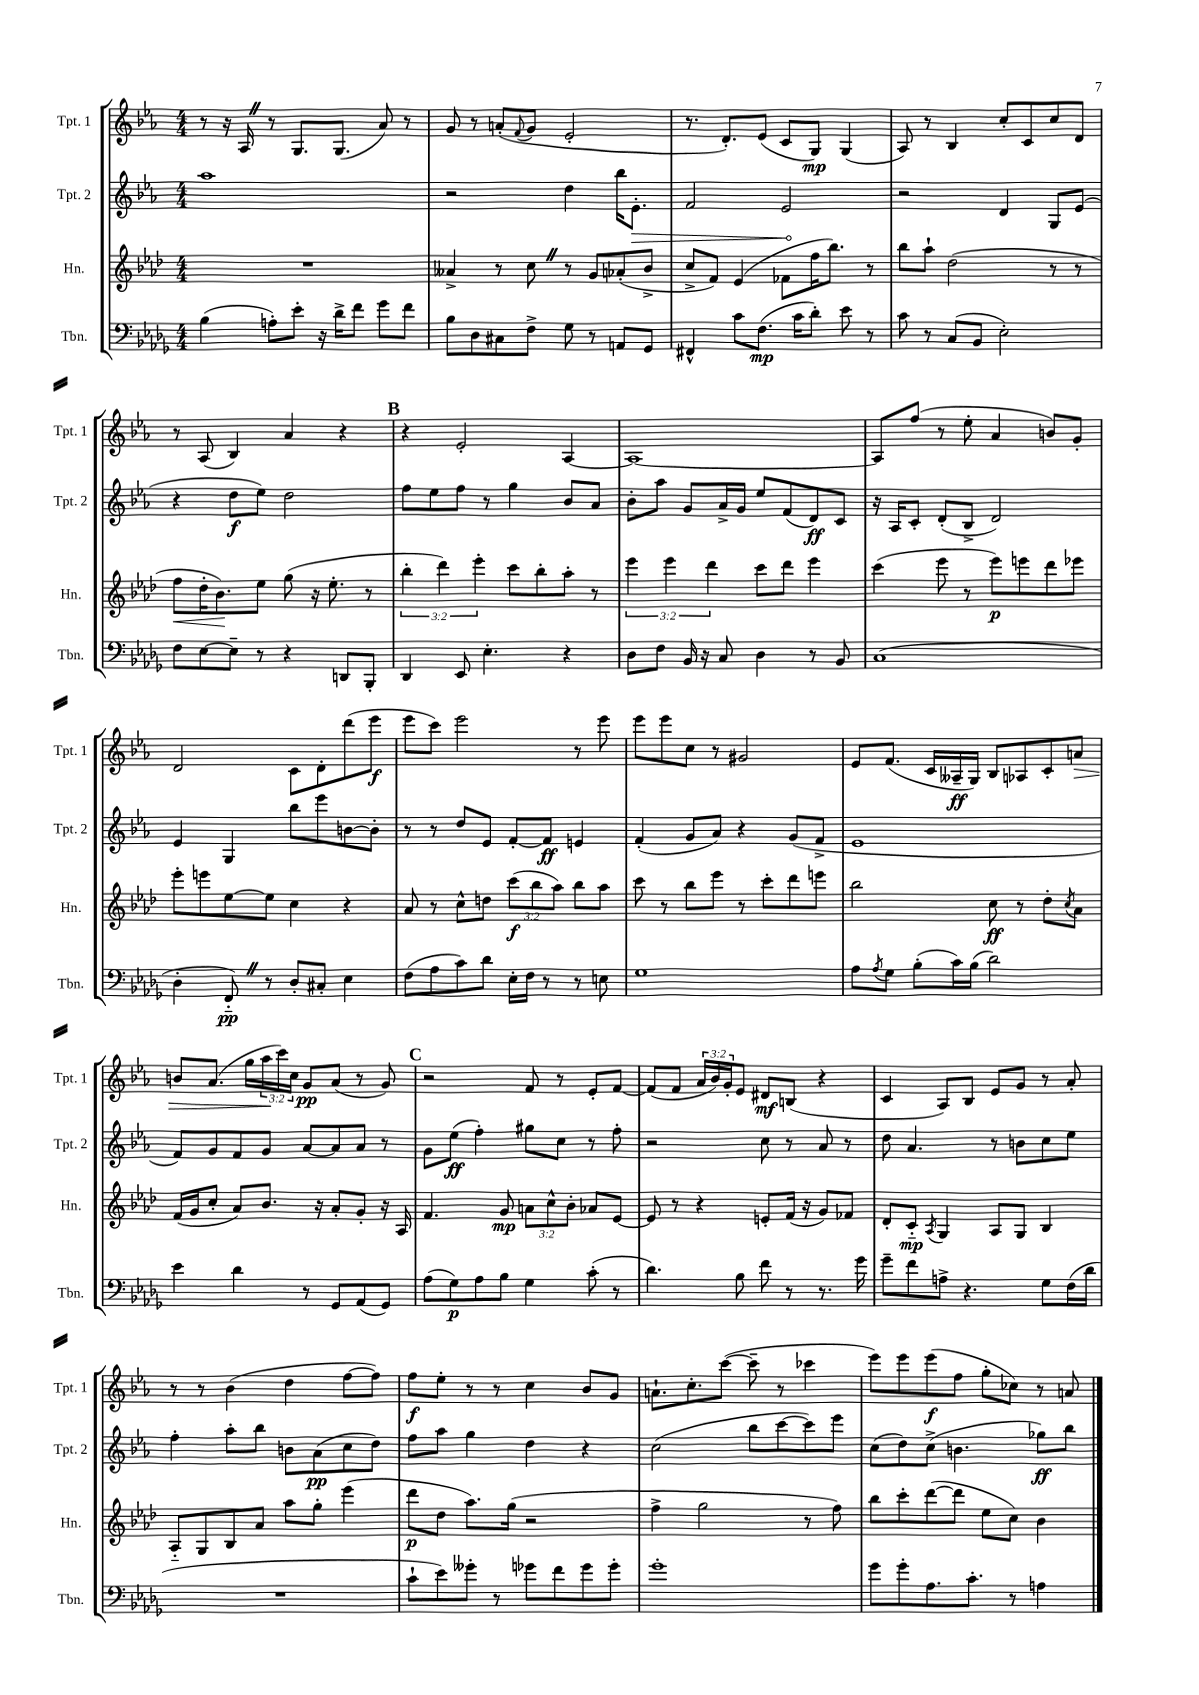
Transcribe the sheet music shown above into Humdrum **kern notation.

**kern	**dynam	**kern	**dynam	**kern	**dynam	**kern	**dynam
*part4	*part4	*part3	*part3	*part2	*part2	*part1	*part1
*staff4	*staff4	*staff3	*staff3	*staff2	*staff2	*staff1	*staff1
*I"Tbn.	*	*I"Hn.	*	*I"Tpt. 2	*	*I"Tpt. 1	*
*I'Tbn.	*	*I'Hn.	*	*I'Tpt. 2	*	*I'Tpt. 1	*
*clefF4	*	*clefG2	*	*clefG2	*	*clefG2	*
*k[b-e-a-d-g-]	*	*k[b-e-a-d-]	*	*k[b-e-a-]	*	*k[b-e-a-]	*
*M4/4	*	*M4/4	*	*M4/4	*	*M4/4	*
=103	=103	=103	=103	=103	=103	=103	=103
(4B-\	.	1r	.	1aa-	.	8r	.
.	.	.	.	.	.	16r	.
.	.	.	.	.	.	16A-Z/	.
8An'\L)	.	.	.	.	.	8r	.
8e-'\J	.	.	.	.	.	8.G/L	.
16r	.	.	.	.	.	.	.
16d-^\KL	.	.	.	.	.	(8.G/J	.
8f\J	.	.	.	.	.	.	.
8g-\L	.	.	.	.	.	8a-/)	.
8f\J	.	.	.	.	.	8r	.
=104	=104	=104	=104	=104	=104	=104	=104
8B-\L	.	4a--X^/	.	2r	.	8g/	.
8D-\	.	.	.	.	.	8r	.
8C#X\	.	8r	.	.	.	(8an'/L	.
.	.	.	.	.	.	8qqf/	.
8F^\J	.	8ccZ\	.	.	.	8g/J	.
8G-\	.	8r	.	4dd\	.	2e-'/	.
8r	.	8g/L	.	.	.	.	.
8AAn/L	.	(8a-X'/	.	16bb-\KL	.	.	.
!	!	!	!	!	!LO:HP:b	!	!
.	.	.	.	8.e-'\J	>	.	.
8GG-/J	.	8b-^/J	.	.	.	.	.
=105	=105	=105	=105	=105	=105	=105	=105
4FF#X^^/	.	8cc^/L	.	2f/	.	8.r	.
.	.	8f/J)	.	.	.	.	.
.	.	.	.	.	.	8.d'/L)	.
8c\L	.	(4e-/	.	.	.	.	.
(8.F\J	mp	.	.	.	.	(8e-/J	.
.	.	8f-X\L	.	2e-/	.	8c/L	.
16c\KL	.	.	.	.	.	.	.
8d-'\J)	.	16ff\K	.	.	.	8G/J)	mp
.	.	8.bb-\J)	.	.	.	.	.
8e-\	.	.	.	.	.	(4G/	.
8r	.	8r	.	.	.	.	.
.	.	.	.	.	]	.	.
=106	=106	=106	=106	=106	=106	=106	=106
8c\	.	8bb-\L	.	2r	.	8A-/)	.
8r	.	8aa-`\J	.	.	.	8r	.
(8C/L	.	(2dd-\	.	.	.	4B-/	.
8BB-/J	.	.	.	.	.	.	.
2E-'\)	.	.	.	4d/	.	8cc'/L	.
.	.	.	.	.	.	8c/	.
.	.	8r	.	8G/L	.	8cc/	.
.	.	8r	.	(8e-/J	.	8d/J	.
!!LO:LB:g=z
=107	=107	=107	=107	=107	=107	=107	=107
!	!	!	!LO:HP:b	!	!	!	!
8F\L	.	8ff\L	<	4r	.	8r	.
[8E-\	.	16dd-'\K	.	.	.	(8A-/	.
.	.	8.b-\)	.	.	.	.	.
8E-~\J]	.	.	.	8dd\L	f	4B-/)	.
8r	.	8ee-\J	[	8ee-\J)	.	.	.
4r	.	(8gg\	.	2dd\	.	4a-/	.
.	.	16r	.	.	.	.	.
.	.	8.ee-'\	.	.	.	.	.
8DDn/L	.	.	.	.	.	4r	.
8BBB-'/J	.	8r	.	.	.	.	.
!!LO:REH:place=s1:t=B
=108	=108	=108	=108	=108	=108	=108	=108
4DD-/	.	6bb-'\	.	8ff\L	.	4r	.
.	.	.	.	8ee-\	.	.	.
.	.	6ddd-\)	.	.	.	.	.
8EE-/	.	.	.	8ff\J	.	2e-'/	.
.	.	6eee-'\	.	.	.	.	.
4.E-'\	.	.	.	8r	.	.	.
.	.	8ccc\L	.	4gg\	.	.	.
.	.	8bb-'\	.	.	.	.	.
4r	.	8aa-'\J	.	8b-/L	.	[4A-/	.
.	.	8r	.	8a-/J	.	.	.
=109	=109	=109	=109	=109	=109	=109	=109
8D-\L	.	6eee-\	.	8b-'\L	.	1A-_	.
8F\J	.	.	.	8aa-\J	.	.	.
.	.	6eee-\	.	.	.	.	.
16BB-/	.	.	.	8g/L	.	.	.
16r	.	.	.	.	.	.	.
.	.	6ddd-\	.	.	.	.	.
8C/	.	.	.	16a-^/L	.	.	.
.	.	.	.	16g/JJ	.	.	.
4D-\	.	8ccc\L	.	8ee-/L	.	.	.
.	.	8ddd-\J	.	(8f/	.	.	.
8r	.	4eee-\	.	8d/)	ff	.	.
8BB-/	.	.	.	8c/J	.	.	.
=110	=110	=110	=110	=110	=110	=110	=110
(1C	.	(4ccc\	.	16r	.	8A-/L]	.
.	.	.	.	16A-/KL	.	.	.
.	.	.	.	8c'/J	.	(8ff/J	.
.	.	8eee-\	.	(8d'/L	.	8r	.
.	.	8r	.	8B-^/J	.	8ee-'\	.
.	.	8eee-\L)	p	2d/)	.	4a-/	.
.	.	8eeen\	.	.	.	.	.
.	.	8ddd-\	.	.	.	8bn/L)	.
.	.	8eee-X\J	.	.	.	8g'/J	.
!!LO:LB:g=z
=111	=111	=111	=111	=111	=111	=111	=111
4D-'\	.	8eee-'\L	.	4e-/	.	2d/	.
.	.	8eeen\	.	.	.	.	.
8FFZ/)	pp	[8ee-\	.	4G/	.	.	.
8r	.	8ee-\J]	.	.	.	.	.
8D-'/L	.	4cc\	.	8bb-\L	.	8c\L	.
8C#X'/J	.	.	.	8eee-\	.	8d'\	.
4E-\	.	4r	.	[8bn\	.	(8ddd\	.
.	.	.	.	8b'\J]	.	8eee-\J	f
=112	=112	=112	=112	=112	=112	=112	=112
(8F\L	.	8a-/	.	8r	.	8eee-\L	.
8A-\	.	8r	.	8r	.	8ccc\J)	.
8c\)	.	8cc^^\L	.	8dd/L	.	2eee-\	.
8d-\J	.	8ddn\J	.	8e-/J	.	.	.
16E-'\LL	.	(12ccc\L	f	[8f'/L	.	.	.
16F\JJ	.	.	.	.	.	.	.
.	.	12bb-\	.	.	.	.	.
8r	.	.	.	8f/J]	ff	.	.
.	.	12aa-\J)	.	.	.	.	.
8r	.	8bb-\L	.	4en/	.	8r	.
8En\	.	8aa-\J	.	.	.	8eee-\	.
=113	=113	=113	=113	=113	=113	=113	=113
1G-	.	8ccc\	.	(4f'/	.	8eee-\L	.
.	.	8r	.	.	.	8eee-\	.
.	.	8bb-\L	.	8g/L	.	8cc\J	.
.	.	8eee-\J	.	8a-/J)	.	8r	.
.	.	8r	.	4r	.	2g#X/	.
.	.	8ccc'\L	.	.	.	.	.
.	.	8ddd-\	.	(8g/L	.	.	.
.	.	8eeen\J	.	8f^/J	.	.	.
=114	=114	=114	=114	=114	=114	=114	=114
8A-\L	.	2bb-\	.	1e-	.	8e-/L	.
8qA-/	.	.	.	.	.	.	.
8G-\J	.	.	.	.	.	(8.f/J	.
(8B-'\L	.	.	.	.	.	.	.
.	.	.	.	.	.	16c/LL	.
16c\L)	.	.	.	.	.	16A--X~/	ff
(16B-\JJ	.	.	.	.	.	16G/JJ)	.
2d-\)	.	8cc\	ff	.	.	8B-/L	.
.	.	8r	.	.	.	8A-X/	.
.	.	8dd-'\L	.	.	.	8c'/	.
.	.	8qcc/	.	.	.	.	.
!	!	!	!	!	!	!	!LO:HP:b
.	.	8a-\J	.	.	.	8an/J	>
!!LO:LB:g=z
=115	=115	=115	=115	=115	=115	=115	=115
4e-\	.	(16f/LL	.	8f/L)	.	8bn/L	.
.	.	16g/J	.	.	.	.	.
.	.	8cc'/J	.	8g/	.	(8.a-/J	.
4d-\	.	8a-/L)	.	8f/	.	.	.
.	.	.	.	.	.	16gg\LL	.
.	.	8.b-/J	.	8g/J	.	24aa-\	.
.	.	.	.	.	.	24ccc\)	]
.	.	.	.	.	.	24cc\JJ	.
8r	.	.	.	[8a-/L	.	8g/L	pp
.	.	16r	.	.	.	.	.
8GG-/L	.	8a-'/L	.	8a-/]	.	(8a-/J	.
(8AA-/	.	8g'/J	.	8a-/J	.	8r	.
8GG-/J)	.	16r	.	8r	.	8g/)	.
.	.	16A-/	.	.	.	.	.
!!LO:REH:place=s1:t=C
=116	=116	=116	=116	=116	=116	=116	=116
(8A-\L	.	4.f/	.	8g\L	.	2r	.
8G-\)	p	.	.	(8ee-\J	ff	.	.
8A-\	.	.	.	4ff'\)	.	.	.
8B-\J	.	8g/	mp	.	.	.	.
4G-\	.	12an\L	.	8gg#X\L	.	8f/	.
.	.	12cc^^\	.	.	.	.	.
.	.	.	.	8cc\J	.	8r	.
.	.	12b-'\J	.	.	.	.	.
(8c'\	.	8a-X/L	.	8r	.	8e-'/L	.
8r	.	[8e-/J	.	8ff'\	.	[8f/J	.
=117	=117	=117	=117	=117	=117	=117	=117
4.d-\)	.	8e-/]	.	2r	.	(8f/L]	.
.	.	8r	.	.	.	8f/J	.
.	.	4r	.	.	.	24a-/LL	.
.	.	.	.	.	.	24b-/)	.
.	.	.	.	.	.	24g'/J	.
8B-\	.	.	.	.	.	8e-/J	.
8f\	.	8en'/L	.	8cc\	.	8d#X/L	mf
8r	.	(16f/Jk	.	8r	.	(8Bn/J	.
.	.	16r	.	.	.	.	.
8.r	.	8g/L)	.	8a-/	.	4r	.
.	.	8f-X/J	.	8r	.	.	.
16g-\	.	.	.	.	.	.	.
=118	=118	=118	=118	=118	=118	=118	=118
8g-~\L	.	8d-'/L	.	8dd\	.	4c/	.
8f\	.	8c/J	mp	4.a-/	.	.	.
.	.	8qA-/	.	.	.	.	.
8An^\J	.	4G/	.	.	.	8A-/L)	.
4.r	.	.	.	.	.	8B-/J	.
.	.	8A-/L	.	8r	.	8e-/L	.
.	.	8G/J	.	8bn\L	.	8g/J	.
8G-\L	.	4B-/	.	8cc\	.	8r	.
(16F\L	.	.	.	8ee-\J	.	8a-'/	.
16d-\JJ	.	.	.	.	.	.	.
!!LO:LB:g=z
=119	=119	=119	=119	=119	=119	=119	=119
1r	.	8A-/L	.	4ff'\	.	8r	.
.	.	8G/	.	.	.	8r	.
.	.	8B-/	.	8aa-'\L	.	(4b-\	.
.	.	8a-/J	.	8bb-\J	.	.	.
.	.	8aa-\L	.	8bn\L	.	4dd\	.
.	.	8gg'\J	.	(8a-\	pp	.	.
.	.	(4eee-\	.	8cc\	.	[8ff\L	.
.	.	.	.	8dd\J)	.	8ff\J])	.
=120	=120	=120	=120	=120	=120	=120	=120
8c`\L	.	8ddd-\L	p	8ff\L	.	8ff\L	f
8e-\)	.	8dd-\J	.	8aa-\J	.	8ee-'\J	.
8g--X'\J	.	8.aa-\L)	.	4gg\	.	8r	.
8r	.	.	.	.	.	8r	.
.	.	(16gg\Jk	.	.	.	.	.
8g-X\L	.	2r	.	4dd\	.	4cc\	.
8f\	.	.	.	.	.	.	.
8g-\	.	.	.	4r	.	8b-/L	.
8g-'\J	.	.	.	.	.	8g/J	.
=121	=121	=121	=121	=121	=121	=121	=121
1g-'	.	4ff^\	.	(2cc\	.	8.an`\L	.
.	.	.	.	.	.	8.cc'\	.
.	.	2gg\	.	.	.	.	.
.	.	.	.	.	.	([8ccc\J	.
.	.	.	.	8bb-\L	.	8ccc~\]	.
.	.	.	.	[8ccc\	.	8r	.
.	.	8r	.	8ccc\])	.	4ccc-X\	.
.	.	8ff\)	.	8eee-\J	.	.	.
=122	=122	=122	=122	=122	=122	=122	=122
8g-\L	.	8bb-\L	.	(8cc\L	.	8eee-\L)	.
8g-'\	.	8ccc'\	.	8dd\)	.	8eee-\	.
8.A-\	.	([8ddd-\	.	(8cc^\J	.	(8eee-\	f
.	.	8ddd-\J]	.	4.bn\	.	8ff\J	.
8.c'\J	.	.	.	.	.	.	.
.	.	8ee-\L	.	.	.	8gg'\L	.
8r	.	8cc\J)	.	.	.	8cc-X\J)	.
4An\	.	4b-\	.	8gg-X\L)	ff	8r	.
.	.	.	.	8bb-\J	.	8an/	.
==	==	==	==	==	==	==	==
*-	*-	*-	*-	*-	*-	*-	*-
